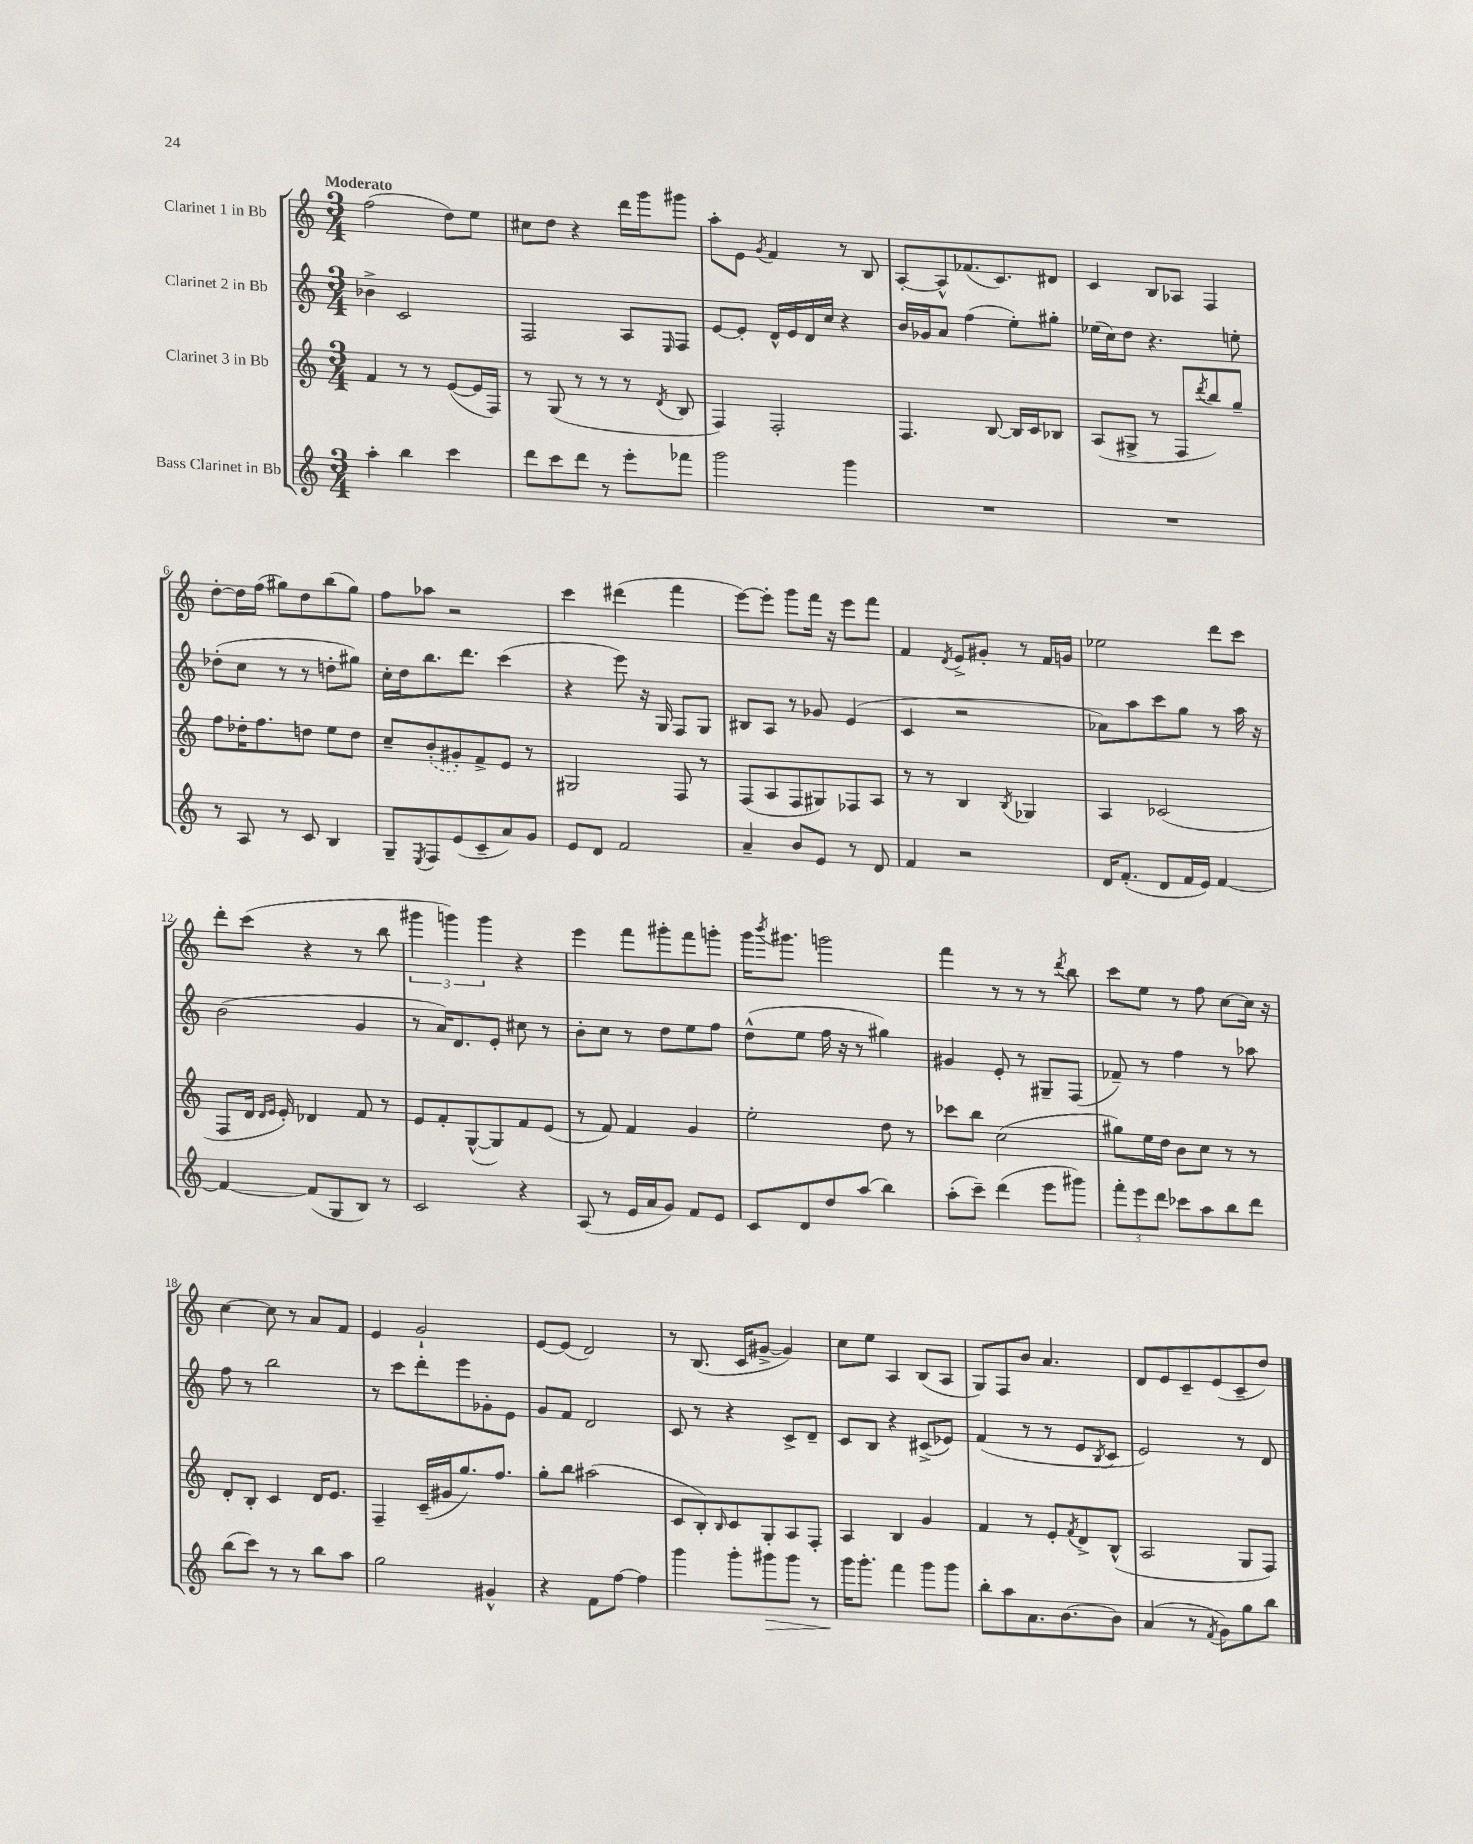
<<
\new StaffGroup <<
\new Staff = "s0" \with { instrumentName = "Clarinet 1 in Bb" } {
    \clef treble \key c \major \numericTimeSignature \time 3/4 \tempo "Moderato"
    f''2( d''8) e''8 |
    cis''8 d''8 r4 d'''16 g'''16 gis'''8 |
    a''8-. e'8 \acciaccatura { g'8 } f'4 r8 b8 |
    a8~-. a8-^ fes'8.( c'8.) dis'8 |
    c'4 b8 aes8 f4 |
    d''8~-. d''16 f''16( gis''8) d''8 b''8( gis''8) |
    f''8 aes''8 r2 |
    c'''4 dis'''4( f'''4 |
    e'''8~) e'''8-. g'''8 f'''16 r16 e'''8 f'''8 |
    f'4 \acciaccatura { d'8 } e'8-> gis'8-. r8 f'16 g'16 |
    ees''2 d'''8 c'''8 |
    d'''8-. c'''8( r4 r8 b''8 |
    \tuplet 3/2 { gis'''4 g'''4) g'''4 } r4 |
    e'''4 f'''8 gis'''8-. f'''8 g'''8-. |
    g'''16 \acciaccatura { b'''8 } gis'''8. g'''2 |
    f'''4 r8 r8 r8 \acciaccatura { d'''8 } b''8 |
    c'''8 e''8 r8 f''8 c''8~ c''16 r16 |
    c''4~ c''8 r8 a'8 f'8 |
    e'4 g'2-! |
    e'8~ e'8( d'2) |
    r8 b8.( c'16 gis'8~-> gis'4) |
    c''8 e''8 a4 b8( a8 |
    g8) f8 b'8 a'4. |
    d'8 e'8 c'8-- e'8( c'8-- d''8) \bar "|." |
}
\new Staff = "s1" \with { instrumentName = "Clarinet 2 in Bb" } {
    \clef treble \key c \major \numericTimeSignature \time 3/4
    bes'4-> c'2 |
    f2 a8 \grace { e16 } f8 |
    e'8~ e'8-. d'16-^ e'16 d'16 c''16 r4 |
    b'16 ges'16 a'8 f''4( e''8-.) gis''8-. |
    ees''16( c''16) d''8 r4. e''8-. |
    des''8-.( c''8 r8 r8 d''8-. gis''8) |
    c''16-. d''16 b''8. d'''8. c'''4( |
    r4 e'''8) r16 g16 f8 g8 |
    bis8 a8 r8 ges'8 e'4( |
    c'4 r2 |
    aes'8) a''8 c'''8 g''8 r8 a''16 r16 |
    b'2( g'4 |
    r8 a'16) d'8. e'8-. cis''8 r8 |
    b'8-. c''8 r8 d''8 e''8 f''8 |
    d''8-^( e''8 f''16 r16 r8 gis''4) |
    gis'4 e'8-. r8 gis8-- f8( |
    fes'8--) r8 f''4 r8 aes''8 |
    f''8 r8 b''2 |
    r8 c'''8 d'''8-. e'''8 ges'8-. e'8 |
    g'8 f'8 d'2 |
    c'8 r8 r4 c'8-> d'8-- |
    c'8 b8 r4 cis'8->( ees'8) |
    f'4( r8 r8 e'8 \acciaccatura { b8 } c'8 |
    e'2) r8 d'8 \bar "|." |
}
\new Staff = "s2" \with { instrumentName = "Clarinet 3 in Bb" } {
    \clef treble \key c \major \numericTimeSignature \time 3/4
    f'4 r8 r8 e'8~( e'16 f16) |
    r8 g8( r8 r8 r8 \acciaccatura { d'8 } b8 |
    f4) f2-. |
    f4. b8~ b16 c'16 bes8 |
    a8( gis8-> r8 f8 \acciaccatura { d'''8 } b''8) g''8-- |
    f''8 des''16-. f''8. d''8 e''8 d''8 |
    c''8-- \once \slurDashed b'8-.( gis'8-.) f'8-> e'8 r8 |
    gis2 f8 r8 |
    f8( a8 f8 gis8) fes8 a8 |
    r8 r8 b4 \acciaccatura { b8 } ges4 |
    a4 ces'2( |
    f8 d'16 \grace { d'16 e'16 } e'16-.) des'4 f'8 r8 |
    e'8 f'8-. g8~-^( g8) f'8 e'8( |
    r8 f'8) f'4 g'4 |
    e''2-. d''8 r8 |
    ces'''8 b''8 c''2( |
    gis''8) e''16 d''16 b'8 c''8 r8 r8 |
    d'8-. b8-. c'4 d'16 e'8. |
    f4-- c'16--( gis'16 g''8.) f''8. |
    g''8-. b''8 ais''2( |
    c'8 b8-.) \grace { b16 } c'8 g8-. a8 f8-. |
    a4 b4 g'4 |
    f'4 r8 e'8-. \acciaccatura { f'8 } d'8-> b8-^( |
    a2 g8 f8) \bar "|." |
}
\new Staff = "s3" \with { instrumentName = "Bass Clarinet in Bb" } {
    \clef treble \key c \major \numericTimeSignature \time 3/4
    a''4-. b''4 c'''4 |
    d'''8 c'''8 d'''8 r8 e'''8-. fes'''8 |
    g'''2 g'''4 |
    R2. |
    R2. |
    r8 a8 r8 c'8 b4 |
    g8-- \acciaccatura { e8 } f8 e'8( c'8-- a'8) g'8 |
    e'8 d'8 f'2 |
    a'4-- b'8 e'8 r8 d'8 |
    f'4 r2 |
    d'16 f'8.-.( d'8 f'16 e'16) f'4~ |
    f'4~ f'8( g8 b8) r8 |
    c'2 r4 |
    a8( r8 e'16 a'16 g'8) f'8 e'8 |
    c'8 d'8 d''8 a''8( b''4) |
    a''8-.( c'''8--) d'''4( e'''8 gis'''8) |
    \tuplet 3/2 { f'''8-. e'''8 d'''8 } ces'''8 a''8 b''8 d'''8 |
    b''8( c'''8) r8 r8 b''8 a''8 |
    g''2 gis'4-^ |
    r4 f'8 f''8~ f''4 |
    g'''4 g'''8-. gis'''8\> gis'''8 r8 |
    g'''16\! g'''8.-. f'''4 g'''8 g'''8 |
    b''8-. a''8 a'8. b'8.~ b'8 |
    a'4( r8 \acciaccatura { f'8 } g'8) g''8 b''8 \bar "|." |
}
>>
>>
